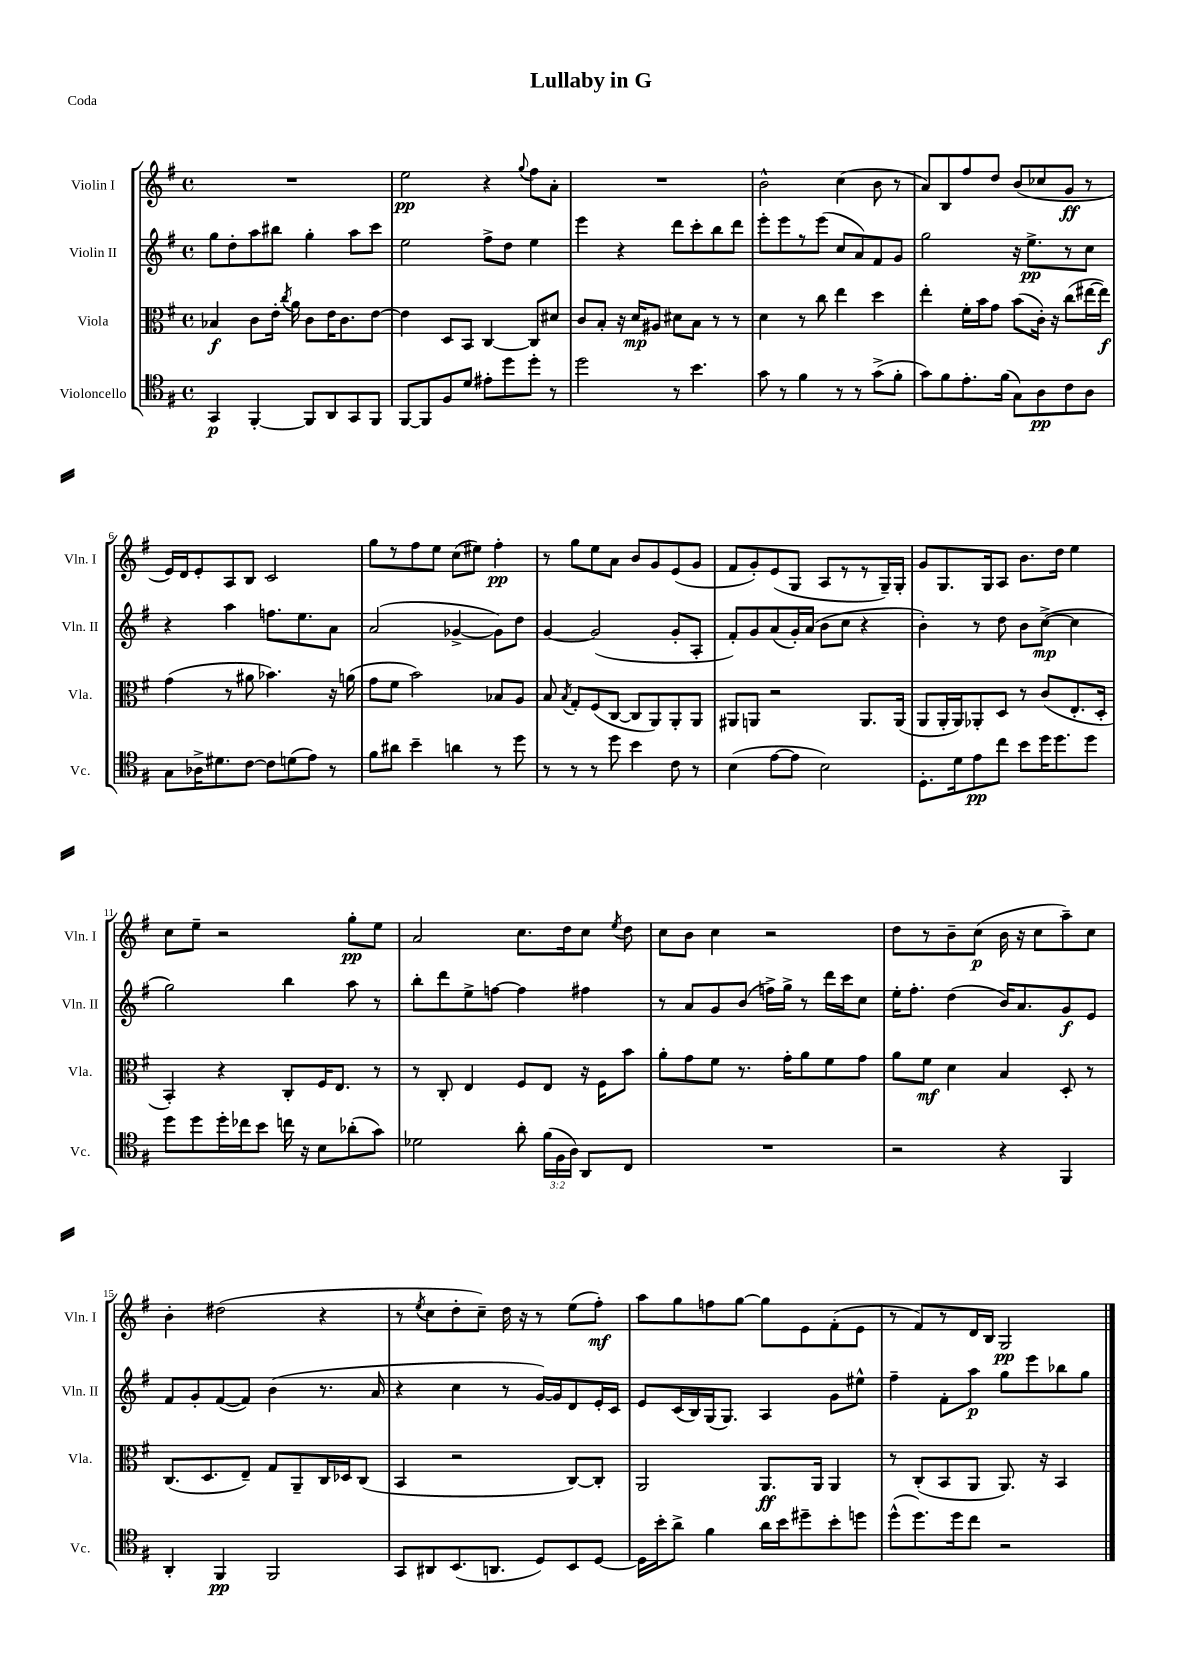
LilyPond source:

\header { title = "Lullaby in G" piece = "Coda" }
<<
\new StaffGroup <<
\new Staff = "s0" \with { instrumentName = "Violin I" shortInstrumentName = "Vln. I" } {
    \clef treble \key g \major \defaultTimeSignature \time 4/4
    \autoBeamOff R1 |
    e''2\pp r4 \appoggiatura { g''8 } fis''8[ a'8]-. |
    R1 |
    b'2-^ c''4( b'8 r8 |
    a'8[) b8 fis''8 d''8] b'8[( ces''8 g'8]\ff r8 |
    e'16[) d'16 e'8-. a8 b8] c'2 |
    g''8[ r8 fis''8 e''8] c''8[( eis''8]) fis''4-.\pp |
    r8 g''8[ e''8 a'8] b'8[ g'8 e'8( g'8] |
    fis'8[ g'8-.) e'8( g8] a8[ r8 r8 g16--) g16]-. |
    g'8[ g8. g16 a8] b'8.[ d''16] e''4 |
    c''8[ e''8]-- r2 g''8[-.\pp e''8] |
    a'2 c''8.[ d''16 c''8] \acciaccatura { e''8 } d''8 |
    c''8[ b'8] c''4 r2 |
    d''8[ r8 b'8-- c''8]\p( b'16 r16 c''8[ a''8--) c''8] |
    b'4-. dis''2( r4 |
    r8 \acciaccatura { e''8 } c''8[ d''8-. c''8]--) d''16 r16 r8 e''8[( fis''8]-.\mf) |
    a''8[ g''8 f''8 g''8]~ g''8[ e'8 fis'8-.( e'8] |
    r8 fis'8[) r8 d'16 b16] g2\pp \bar "|." |
}
\new Staff = "s1" \with { instrumentName = "Violin II" shortInstrumentName = "Vln. II" } {
    \clef treble \key g \major \defaultTimeSignature \time 4/4
    \autoBeamOff g''8[ d''8-. a''8 bis''8] g''4-. a''8[ c'''8] |
    e''2 fis''8[-> d''8] e''4 |
    e'''4 r4 d'''8[ c'''8-. b''8 d'''8] |
    e'''8[-. e'''8 r8 e'''8]( c''8[ a'8) fis'8 g'8] |
    g''2 r16 e''8.[->\pp r8 c''8] |
    r4 a''4 f''8.[ e''8. a'8] |
    a'2( ges'4~-> ges'8[) d''8] |
    g'4~ g'2( g'8[-. a8]-. |
    fis'8[-.) g'8 a'8( g'16-.) a'16]( b'8[ c''8] r4 |
    b'4-.) r8 d''8 b'8[ c''8]~->\mp( c''4 |
    g''2) b''4 a''8 r8 |
    b''8[-. d'''8 e''8-> f''8]~ f''4 fis''4 |
    r8 a'8[ g'8 b'8]( f''16[->) g''16]-> r8 d'''16[ c'''16 c''8] |
    e''16[-. fis''8.]-. d''4( b'16[) a'8. g'8\f e'8] |
    fis'8[ g'8-. fis'8~( fis'8]) b'4( r8. a'16 |
    r4 c''4 r8 g'16[~) g'16 d'8 e'16-. c'16] |
    e'8[ c'16( b16) g16( g8.]) a4 g'8[ eis''8]-^ |
    fis''4-- fis'8[-. a''8]\p g''8[ e'''8 bes''8 g''8] \bar "|." |
}
\new Staff = "s2" \with { instrumentName = "Viola" shortInstrumentName = "Vla." } {
    \clef alto \key g \major \defaultTimeSignature \time 4/4
    \autoBeamOff bes4\f c'8[ e'16]-. \acciaccatura { c''8 } a'16 c'8[ e'16 c'8. e'8]~ |
    e'4 d8[ b,8] c4~ c8[ dis'8] |
    c'8[ b8]-. r16 d'16[\mp ais8] dis'8[ b8] r8 r8 |
    d'4 r8 c''8 e''4 d''4 |
    e''4-. fis'16[-. b'16 g'8] b'8[( c'16]-.) r16 c''8[( eis''16~ eis''16]\f) |
    g'4( r8 ais'8 bes'4.) r16 a'16( |
    g'8[ fis'8] b'2) bes8[ a8] |
    b8 \acciaccatura { b8 } g8[-. fis8( c8]~ c8[ a,8) a,8-. a,8] |
    ais,8[ a,8] r2 a,8.[ a,16]( |
    a,8[ a,16-. a,16) aes,8-. d8] r8 c'8[( e8.-. d16]-. |
    b,4-.) r4 c8[-. fis16 e8.] r8 |
    r8 c8-. e4 fis8[ e8] r16 fis16[ b'8] |
    a'8[-. g'8 fis'8] r8. g'16[-. a'8 fis'8 g'8] |
    a'8[ fis'8]\mf d'4 b4 d8-. r8 |
    c8.[( d8. e8]--) g8[ a,8-- c16 des16 c8]( |
    b,4 r2 c8[~) c8]-. |
    a,2 a,8.[\ff a,16] a,4 |
    r8 c8[-.( b,8 a,8] a,8.) r16 b,4 \bar "|." |
}
\new Staff = "s3" \with { instrumentName = "Violoncello" shortInstrumentName = "Vc." } {
    \clef tenor \key g \major \defaultTimeSignature \time 4/4 \override Staff.TupletNumber.text = #tuplet-number::calc-fraction-text
    \autoBeamOff g,4\p fis,4~-. fis,8[ a,8 g,8 fis,8] |
    fis,8[~ fis,8 fis8 d'8] eis'8[-. d''8 d''8]-. r8 |
    d''2 r8 b'4. |
    g'8 r8 fis'4 r8 r8 g'8[->( fis'8]-. |
    g'8[) fis'8 e'8.-. fis'16]( g8[) a8\pp c'8 a8] |
    g8[ aes16-> dis'8. c'8]~ c'8[ d'8( e'8]) r8 |
    fis'8[ ais'8] b'4-- a'4 r8 d''8 |
    r8 r8 r8 d''8 b'4 c'8 r8 |
    b4( e'8[~ e'8] b2) |
    d8.[-. d'16 e'8\pp c''8] b'8[ d''16 d''8. d''8] |
    d''8[ d''8 d''16-. ces''16 b'8] c''16 r16 b8[ aes'8-.( g'8]) |
    des'2 a'8-. \tuplet 3/2 { fis'16[( fis16 a16]) } a,8[ c8] |
    R1 |
    r2 r4 fis,4 |
    a,4-. fis,4\pp fis,2 |
    g,8[ ais,8 b,8.( a,8.] d8[) b,8 d8]~ |
    d16[ b'16-. a'8]-> fis'4 a'16[ b'16 dis''8-- b'8-. d''8] |
    d''8[-^( d''8.) d''16 c''8] r2 \bar "|." |
}
>>
>>
